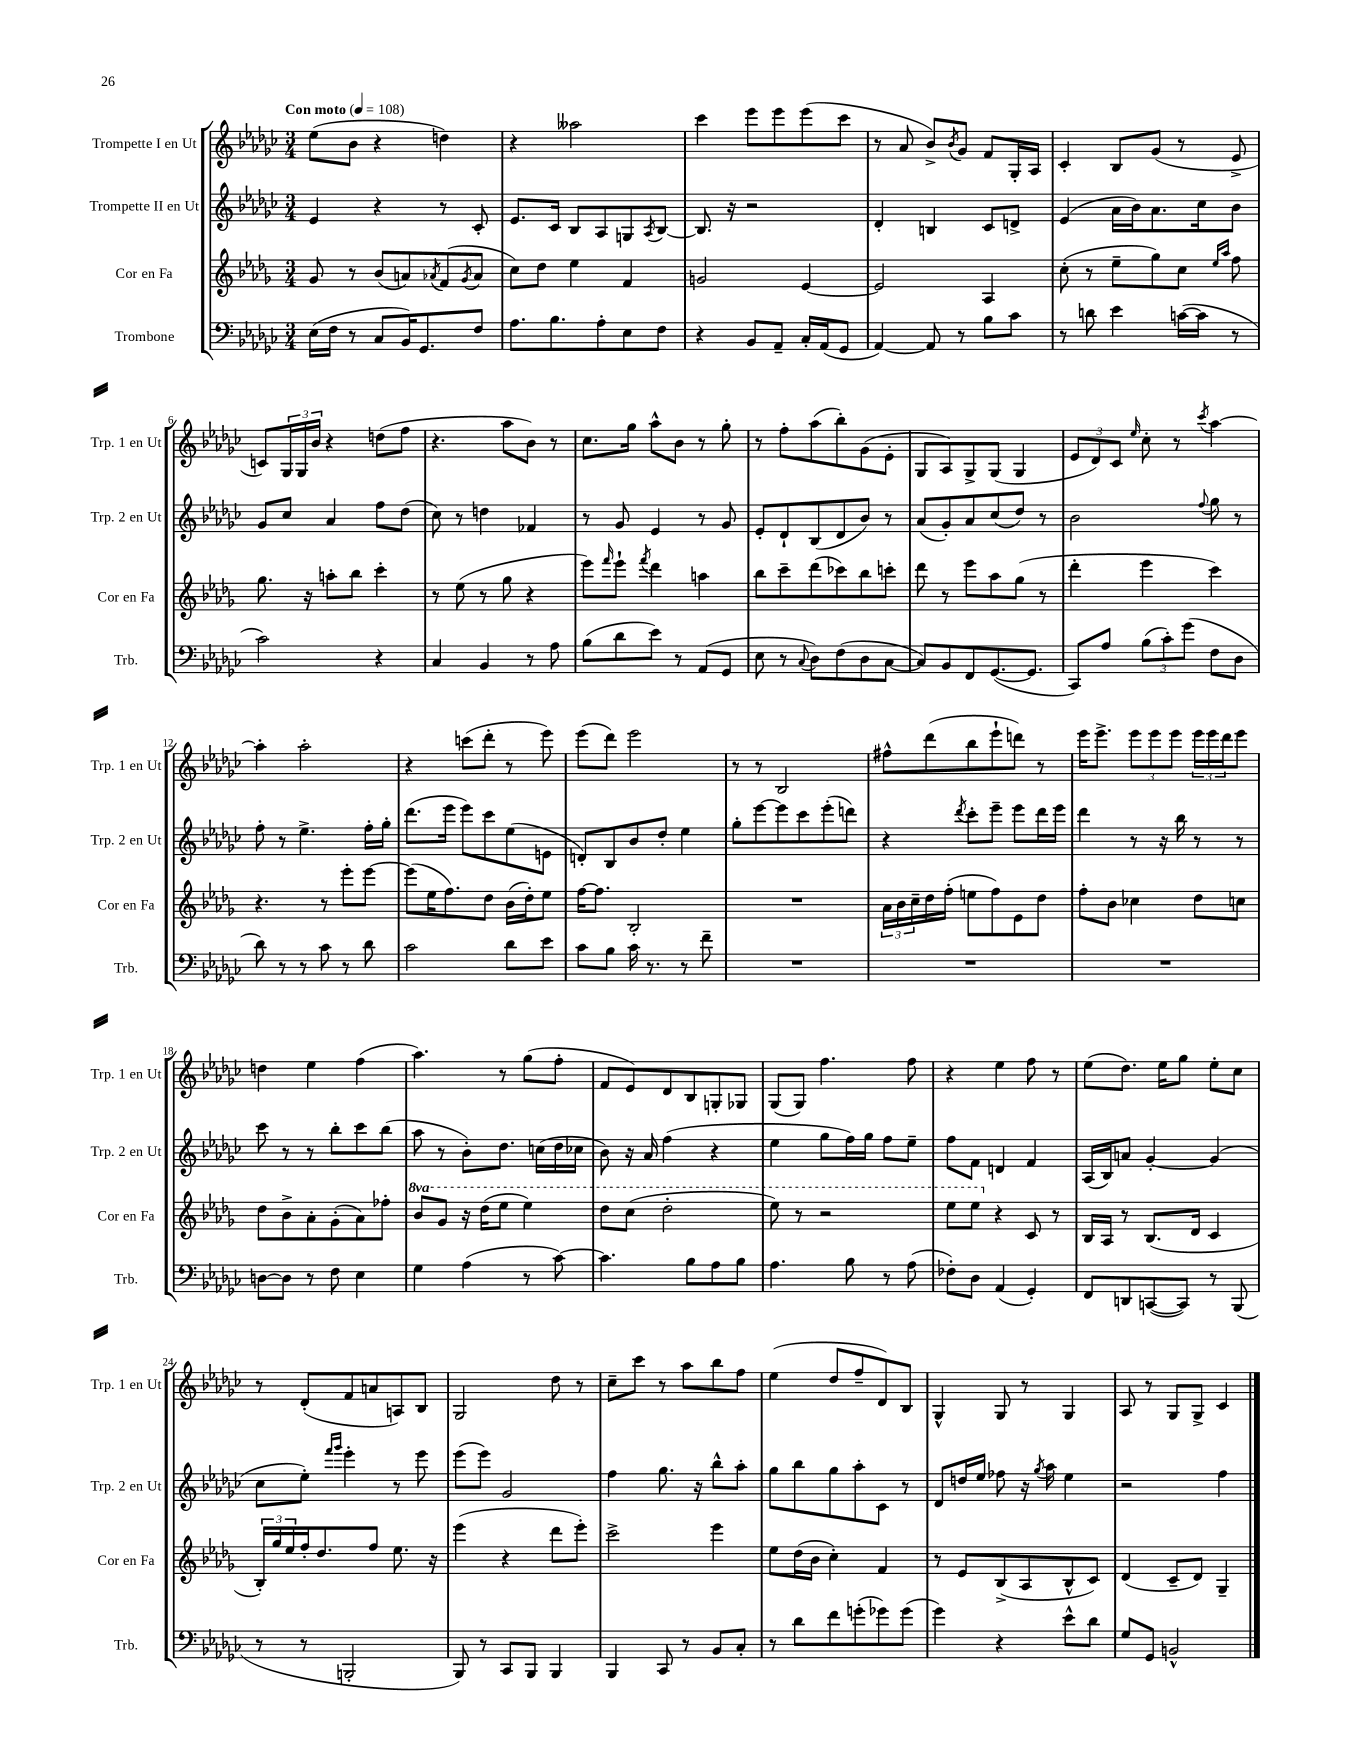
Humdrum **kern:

**kern	**kern	**kern	**kern
*part4	*part3	*part2	*part1
*staff4	*staff3	*staff2	*staff1
*I"Trombone	*I"Cor en Fa	*I"Trompette II en Ut	*I"Trompette I en Ut
*I'Trb.	*I'Cor en Fa	*I'Trp. 2 en Ut	*I'Trp. 1 en Ut
*clefF4	*clefG2	*clefG2	*clefG2
*k[b-e-a-d-g-c-]	*k[b-e-a-d-g-]	*k[b-e-a-d-g-c-]	*k[b-e-a-d-g-c-]
*M3/4	*M3/4	*M3/4	*M3/4
*MM108	*MM108	*MM108	*MM108
=1	=1	=1	=1
!	!	!	!LO:TX:a:B:t=Con moto
(16E-\LL	8g-/	4e-/	(8ee-\L
16F\JJ	.	.	.
8r	8r	.	8b-\J
8C-/L	(8b-/L	4r	4r
16BB-/K)	8an/)	.	.
8.GG-/	.	.	.
.	8qa-X/	.	.
.	(8f/	8r	4ddn\)
.	8qg-/	.	.
8F/J	8a-/J	8c-'/	.
=2	=2	=2	=2
8.A-\L	8cc\L)	8.e-/L	4r
.	8dd-\J	.	.
8.B-\	.	16c-/Jk	.
.	4ee-\	8B-/L	2aa--X\
8A-'\	.	8A-/	.
8E-\	4f/	8Gn/	.
.	.	8qA-/	.
8F\J	.	[8B-/J	.
=3	=3	=3	=3
4r	2gn/	8.B-/]	4ccc-\
.	.	16r	.
8BB-/L	.	2r	8eee-\L
8AA-~/J	.	.	8eee-\
16C-'/LL	[4e-/	.	(8eee-\
(16AA-/J	.	.	.
8GG-/J	.	.	8ccc-\J
=4	=4	=4	=4
[4AA-/)	2e-/]	4d-'/	8r
.	.	.	8a-/
8AA-/]	.	4Bn/	8b-^/L)
.	.	.	8qb-/
8r	.	.	8g-/J
8B-\L	4A-/	8c-/L	8f/L
8c-\J	.	8dn^/J	16G-'/L
.	.	.	16A-/JJ
=5	=5	=5	=5
8r	(8cc'\	(4e-/	4c-'/
8dn\	8r	.	.
4e-\	8ee-~\L	16a-\LL	8B-/L
.	.	16b-\J)	.
.	8gg-\)	8.a-\	(8g-/J
([16cn\LL	8cc\J	.	8r
16c\JJ]	.	16cc-\k	.
.	16qqee-/LL	.	.
.	16qqaa-/JJ	.	.
8r	8ff\	8b-\J	8e-^/
!!LO:LB:g=z
=6	=6	=6	=6
2c-\)	8.gg-\	8g-/L	8cn/L)
.	.	8cc-/J	24G-/L
.	.	.	24G-/
.	16r	.	.
.	.	.	24b-/JJ
.	8aan'\L	4a-/	4r
.	8bb-\J	.	.
4r	4ccc'\	8ff\L	(8ddn\L
.	.	(8dd-\J	8ff\J
=7	=7	=7	=7
4C-/	8r	8cc-\)	4.r
.	(8ee-\	8r	.
4BB-/	8r	4ddn\	.
.	8gg-\	.	8aa-\L
8r	4r	4f-X/	8b-\J)
8A-\	.	.	8r
=8	=8	=8	=8
(8B-\L	8eee-\L)	8r	8.cc-\L
.	16qqfff/	.	.
8d-\	8eee-`\J	8g-/	.
.	.	.	16gg-\Jk
.	8qfff/	.	.
8e-\J)	4ddd-\	4e-/	8aa-^^\L
8r	.	.	8b-\J
(8AA-/L	4aan\	8r	8r
8GG-/J	.	8g-/	8gg-'\
=9	=9	=9	=9
8E-\	8bb-\L	8e-'/L	8r
8r	8ccc~\	8d-`/	8ff'\L
8qqC-/	.	.	.
8D-\L)	(8ddd-\	(8B-/	(8aa-\
(8F\	8ccc-X\)	8d-/	8bb-'\)
8D-\	8bb-\	8b-/J)	(8g-\
[8C-\J	8cccn'\J	8r	8e-'\J
=10	=10	=10	=10
8C-/L])	8ddd-\	(8a-/L	8G-/L
8BB-/	8r	8g-'/)	8A-/)
8FF/	8eee-\L	8a-/	8G-^/
([8.GG-/	8aa-\	(8cc-/	(8G-/J
.	(8gg-\J	8dd-/J)	4G-/
8.GG-/J]	.	.	.
.	8r	8r	.
=11	=11	=11	=11
8CC-/L)	4ddd-'\	2b-\	12e-/L
.	.	.	12d-/)
8A-/J	.	.	.
.	.	.	12c-/J
.	.	.	16qqee-/
(12B-\L	4eee-\	.	8cc-'\
12c-'\)	.	.	.
.	.	.	8r
(12g-\J	.	.	.
.	.	8qqff/	8qccc-/
8F\L	4ccc\)	8gg-\	[4aa-\
8D-\J	.	8r	.
!!LO:LB:g=z
=12	=12	=12	=12
8d-\)	4.r	8ff'\	4aa-'\]
8r	.	8r	.
8r	.	4.ee-^\	2aa-'\
8c-\	8r	.	.
8r	8eee-'\L	.	.
8d-\	[8eee-\J	16ff'\LL	.
.	.	16gg-'\JJ	.
=13	=13	=13	=13
2c-\	(8eee-\L]	(8.ddd-\L	4r
.	16ee-\K	.	.
.	8.ff\)	16eee-\Jk	.
.	.	8eee-\L)	(8cccn\L
.	8dd-\J	8ccc-\	8ddd-'\J
8d-\L	(16b-\LL	(8ee-\	8r
.	16dd-'\J)	.	.
8e-\J	8ee-\J	8en\J	8eee-\)
=14	=14	=14	=14
8c-\L	[16ff\KL	8dn'/L)	(8eee-\L
.	8.ff\J]	.	.
8B-\J	.	8B-/	8ddd-\J)
16c-\	2B-'/	8b-/	2eee-\
8.r	.	.	.
.	.	8dd-'/J	.
8r	.	4ee-\	.
8f~\	.	.	.
=15	=15	=15	=15
2.r	2.r	8gg-'\L	8r
.	.	[8eee-\	8r
.	.	8eee-\]	2B-/
.	.	8ccc-\	.
.	.	(8eee-'\	.
.	.	8dddn\J)	.
=16	=16	=16	=16
2.r	24a-\LL	4r	8ff#X^^\L
.	24b-\	.	.
.	24cc~\	.	.
.	16dd-\	.	(8ddd-\
.	(16ff'\JJ	.	.
.	.	8qddd-/	.
.	8een\L	8ccc-'\L	8bb-\
.	8ff\)	8eee-~\J	8eee-`\
.	8e-\	8eee-\L	8dddn\J)
.	8dd-\J	16ddd-\L	8r
.	.	16eee-\JJ	.
=17	=17	=17	=17
2.r	8ff'\L	4ddd-\	16eee-\KL
.	.	.	8.eee-^\J
.	8b-\J	.	.
.	4cc-X\	8r	12eee-\L
.	.	.	12eee-\
.	.	16r	.
.	.	.	12eee-\J
.	.	16bb-\	.
.	8dd-\L	8r	24eee-\LL
.	.	.	24eee-\
.	.	.	24ddd-\J
.	8ccn\J	8r	8eee-\J
!!LO:LB:g=z
=18	=18	=18	=18
[8Dn\L	8dd-\L	8ccc-\	4ddn\
8D\J]	8b-^\	8r	.
8r	8a-'\	8r	4ee-\
8F\	(8g-'\	8bb-'\L	.
4E-\	8a-\)	8ccc-\	(4ff\
.	8ff-X'\J	(8bb-\J	.
=19	=19	=19	=19
*	*8va	*	*
4G-\	8bb-/L	8aa-\	4.aa-\)
.	8gg-/J	8r	.
(4A-\	16r	8b-'\L)	.
.	(16ddd-\KL	.	.
.	8eee-\J	8.dd-\J	8r
8r	4eee-\)	.	(8gg-\L
.	.	(16ccn\LL	.
[8c-\)	.	16dd-\	8ff'\J
.	.	16cc-X\JJ	.
=20	=20	=20	=20
4.c-\]	8ddd-\L	8b-\)	8f/L
.	(8ccc\J	16r	8e-/)
.	.	16a-/	.
.	2ddd-'\	(4ff\	8d-/
8B-\L	.	.	8B-/
8A-\	.	4r	8Gn'/
8B-\J	.	.	8G-X/J
=21	=21	=21	=21
4.A-\	8eee-\)	4ee-\	(8G-/L
.	8r	.	8G-/J)
.	2r	8gg-\L	4.ff\
8B-\	.	16ff\L)	.
.	.	16gg-\JJ	.
8r	.	8ff\L	.
(8A-\	.	8ee-~\J	8ff\
=22	=22	=22	=22
8F-X'\L)	8eee-\L	8ff\L	4r
8D-\J	8eee-\J	8f\J	.
*	*X8va	*	*
(4AA-/	4r	4dn/	4ee-\
4GG-'/)	8c/	4f/	8ff\
.	8r	.	8r
=23	=23	=23	=23
8FF/L	16B-/LL	(16A-/LL	(8ee-\L
.	16A-/JJ	16B-/J)	.
8DDn/	8r	8an/J	8.dd-\J)
([8CCn/	(8.B-/L	[4g-'/	.
.	.	.	16ee-\KL
8CC/J])	.	.	8gg-\J
.	16d-/Jk	.	.
8r	4c/	(4g-/]	8ee-'\L
(8BBB-/	.	.	8cc-\J
!!LO:LB:g=z
=24	=24	=24	=24
8r	24B-'/LL)	8cc-\L	8r
.	24gg-/	.	.
.	24ee-/	.	.
8r	16ff'/J	8ee-'\J)	(8d-'/L
.	8.dd-/	.	.
.	.	16qqfff/LL	.
.	.	16qqggg-/JJ	.
2BBBn'/	.	4eee-'\	8f/
.	8ff/J	.	8an/
.	8.ee-\	8r	8An/)
.	.	8eee-\	8B-/J
.	16r	.	.
=25	=25	=25	=25
8BBB-/)	(4eee-\	(8eee-\L	2G-/
8r	.	8eee-\J)	.
8CC-/L	4r	2g-/	.
8BBB-/J	.	.	.
4BBB-/	8ddd-\L	.	8dd-\
.	8eee-'\J)	.	8r
=26	=26	=26	=26
4BBB-/	2ccc^\	4ff\	8cc-~\L
.	.	.	8ccc-\J
8CC-/	.	8.gg-\	8r
8r	.	.	8aa-\L
.	.	16r	.
8BB-/L	4eee-\	8bb-^^\L	8bb-\
8C-'/J	.	8aa-'\J	8ff\J
=27	=27	=27	=27
8r	8ee-\L	8gg-\L	(4ee-\
8d-\L	(16dd-\L	8bb-\	.
.	16b-\JJ	.	.
8f\	4cc'\)	8gg-\	8dd-/L
(8gn'\	.	8aa-'\	8ff~/
8g-X\)	4f/	8c-\J	8d-/)
(8g-\J	.	8r	8B-/J
=28	=28	=28	=28
4g-\)	8r	8d-/L	4G-^^/
.	8e-/L	16ddn/L	.
.	.	16ee-/JJ	.
4r	(8B-^/	8ff-X\	8G-/
.	8A-/	16r	8r
.	.	8qgg-/	.
.	.	16aa-\	.
8e-^^\L	8B-^^/	4ee-\	4G-/
8d-\J	8c/J)	.	.
=29	=29	=29	=29
8G-/L	(4d-/	2r	8A-/
8GG-/J	.	.	8r
2BBn^^/	8c~/L	.	8G-/L
.	8d-/J)	.	8G-^/J
.	4G-~/	4ff\	4c-/
==	==	==	==
*-	*-	*-	*-
